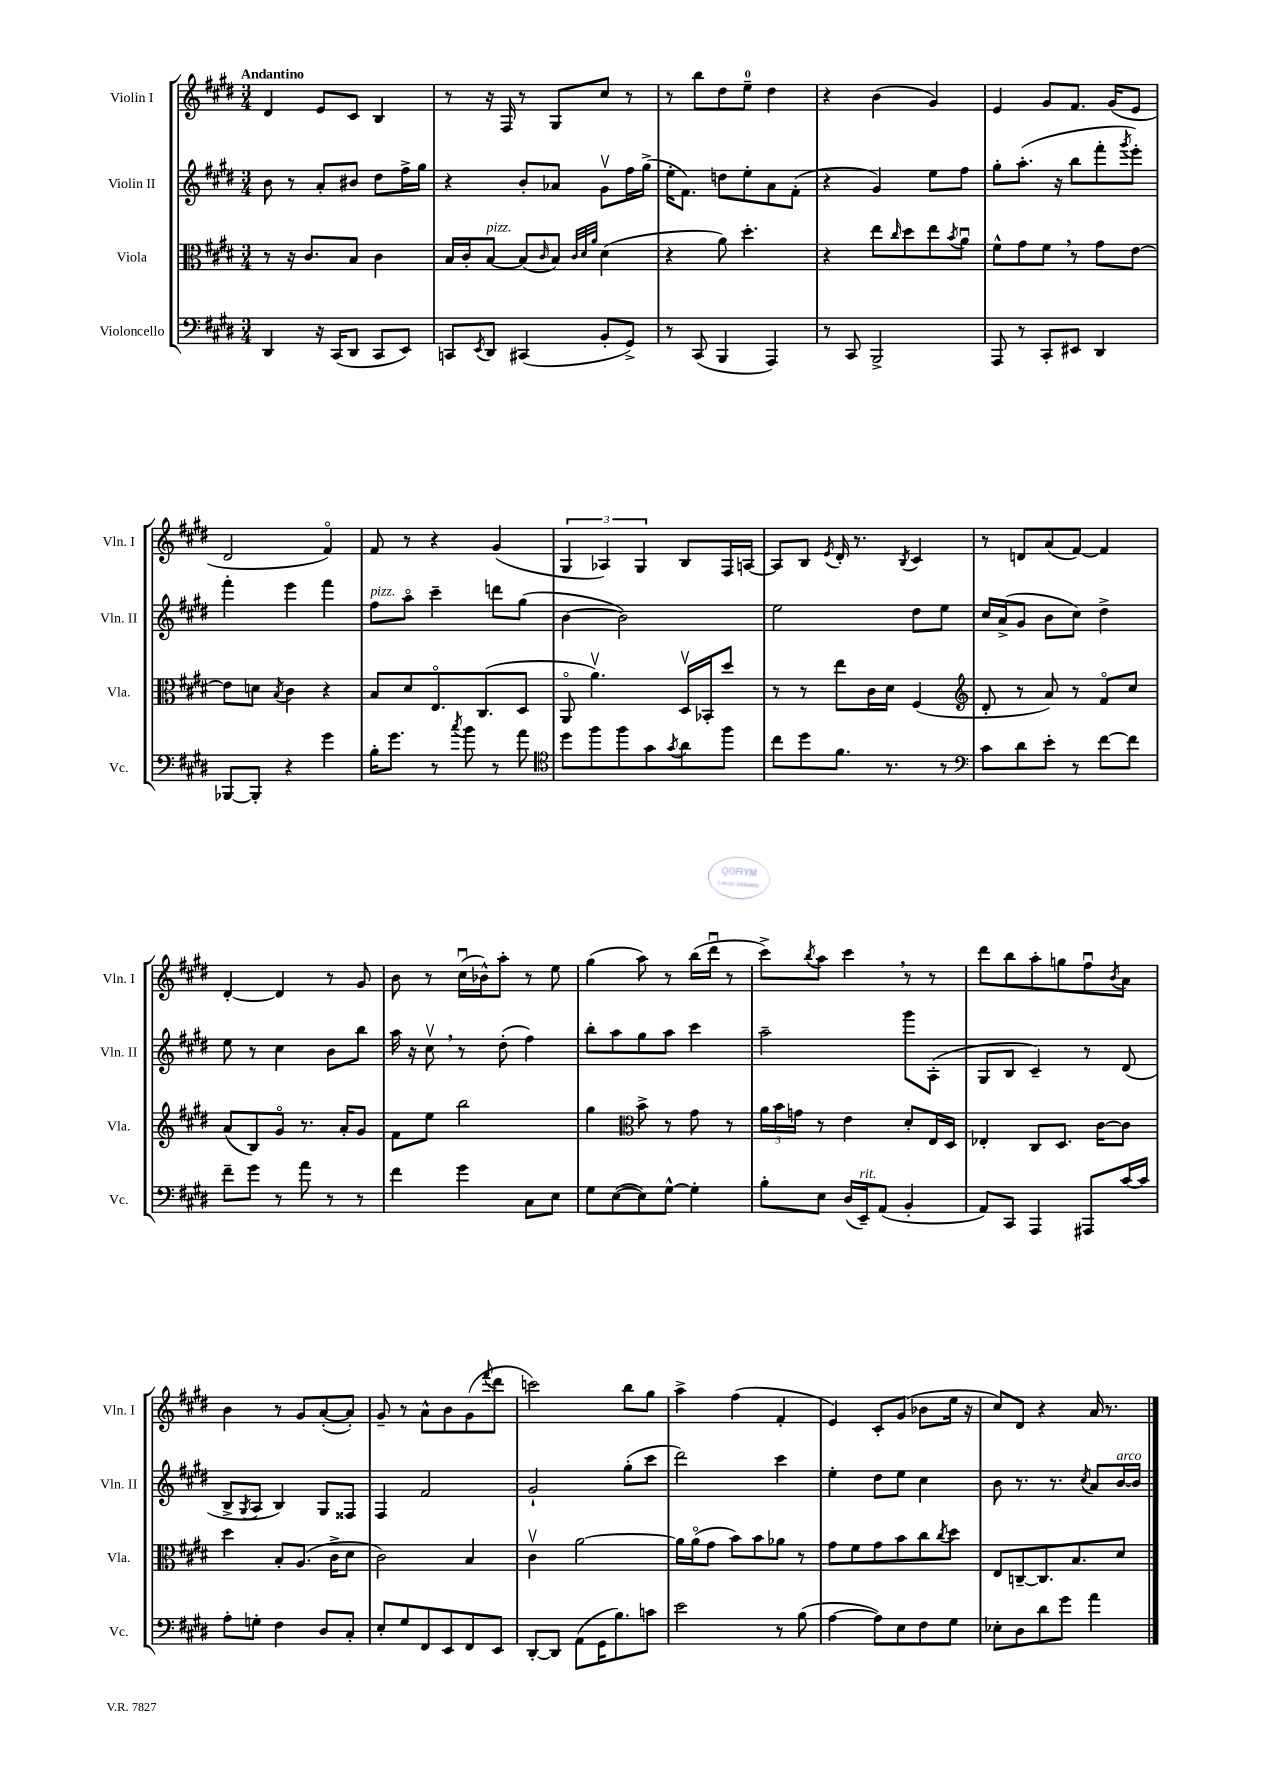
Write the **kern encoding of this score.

**kern	**kern	**kern	**kern
*staff4	*staff3	*staff2	*staff1
*clefF4	*clefC3	*clefG2	*clefG2
*k[f#c#g#d#]	*k[f#c#g#d#]	*k[f#c#g#d#]	*k[f#c#g#d#]
*M3/4	*M3/4	*M3/4	*M3/4
4DD#	8r	8b	4d#
.	16r	8r	.
.	8.c#	.	.
16r	.	8a'	8e
(16CC#	.	.	.
8DD#	8B	8b#	8c#
8CC#	4c#	8dd#	4B
8EE)	.	16ff#^	.
.	.	16gg#	.
=	=	=	=
8CC	16B	4r	8r
.	16c#'	.	.
8qEE	.	.	.
8DD#	[8B	.	16r
.	.	.	16F#
(4CC#	(8B]	8b'	8r
.	16qqc#	.	.
.	8B)	8a-	8G#
.	32qqc#	.	.
.	32qqd#	.	.
.	32qqa	.	.
8BB'	(4d#	8g#v	8cc#
8GG#^)	.	16ff#	8r
.	.	(16gg#^	.
=	=	=	=
8r	4r	16ee'	8r
.	.	8.f#)	.
(8CC#	.	.	8bb
4BBB	8a)	8dd	8dd#
.	4.dd#'	8ee'	8ee~
4AAA)	.	8a	4dd#
.	.	(8f#'	.
=	=	=	=
8r	4r	4r	4r
8CC#	.	.	.
2BBB^	8ee	4g#)	(4b
.	16qqcc#	.	.
.	8dd#	.	.
.	8ee	8ee	4g#)
.	8qb	.	.
.	8au	8ff#	.
=	=	=	=
8AAA	8f#^^	8gg#'	4e
8r	8g#	(8.aa'	.
8CC#'	8f#	.	8g#
.	.	16r	.
8EE#	8r	8bb	8.f#
4DD#	8g#	8fff#'	.
.	.	.	(16g#
.	.	8qggg#	.
.	[8e	8eee')	8e
=	=	=	=
[8BBB-	8e]	4fff#'	2d#
8BBB-']	8d	.	.
.	8qB	.	.
4r	4c#	4eee	.
4g#	4r	4fff#	4f#o)
=	=	=	=
16B'	8B	8ff#	8f#
8.g#	.	.	.
.	8d#	8aao	8r
8r	8.Eo	4ccc#~	4r
8qcc#	.	.	.
8b	.	.	.
.	(8.C#	.	.
8r	.	8ddd	(4g#
8a	8D#	(8gg#	.
=	=	=	=
*clefC4	*	*	*
8dd#	8AAo	[4b	6G#
8ff#	4.av)	.	.
.	.	.	6A-)
8ff#	.	2b])	.
.	.	.	6G#
8g#	.	.	.
8qg#	.	.	.
8a	16D#v	.	8B
.	16BB-'	.	.
8ff#	8dd#	.	16F#
.	.	.	[16A
=	=	=	=
8cc#	8r	2ee	8A]
8dd#	8r	.	8B
.	.	.	8qe
8.f#	8ee	.	16d#'
.	.	.	8.r
.	16c#	.	.
8.r	16d#	.	.
.	.	.	8qB
.	(4F#	8dd#	4c#
8r	.	8ee	.
=	=	=	=
*clefF4	*clefG2	*	*
8c#	8d#'	16cc#	8r
.	.	(16a^	.
8d#	8r	8g#	8d
8e'	8a)	8b	(8a
8r	8r	8cc#)	[8f#)
[8f#	8f#o	4dd#^	4f#]
8f#]	8cc#	.	.
=	=	=	=
8f#~	(8a	8ee	[4d#'
8g#	8B)	8r	.
8r	8g#o	4cc#	4d#]
8a	8.r	.	.
8r	.	8b	8r
.	16a'	.	.
8r	8g#	8bb	8g#
=	=	=	=
4f#	8f#	16aa	8b
.	.	16r	.
.	8ee	8cc#v	8r
4g#	2bb	8r	(16cc#u
.	.	.	16b-^^)
.	.	(8dd#'	8aa'
8C#	.	4ff#)	8r
8E	.	.	8ee
=	=	=	=
8G#	4gg#	8bb'	(4gg#
([8E	.	8aa	.
*	*clefC3	*	*
8E])	8b^	8gg#	8aa)
[8G#^^	8r	8aa	8r
4G#']	8g#	4ccc#	(16bb
.	.	.	16ddd#u
.	8r	.	8r
=	=	=	=
8B'	24a	2aa~	8ccc#^)
.	24b	.	.
.	24g	.	.
.	.	.	8qbb
8E	8r	.	8aa
(16D#	4e	.	4ccc#
16EE~)	.	.	.
(8AA	.	.	.
4BB'	8d#'	8ggg#	8r
.	16E	(8A'	8r
.	16D#	.	.
=	=	=	=
8AA)	4E-'	8G#	8ddd#
8CC#	.	8B	8bb
4AAA	8C#	4c#~)	8aa'
.	8.D#	.	8gg
8AAA#	.	8r	8ff#u
.	[16c#	.	.
.	.	.	8qb
[16c#	8c#]	(8d#	8a
16c#]	.	.	.
=	=	=	=
8A'	4dd#	8B^	4b
.	.	8qG#	.
8G'	.	8A	.
4F#	8B'	4B)	8r
.	(8.A	.	8g#
8D#	.	8G#	([8a'
.	16c#^	.	.
8C#'	8d#	8F##	8a'])
=	=	=	=
8E'	2c#)	4F#	8g#~
8G#	.	.	8r
8FF#	.	2f#	8a^^
8EE	.	.	8b
8FF#	4B	.	(8g#
.	.	.	8qqfff#
8EE	.	.	8ddd#
=	=	=	=
[8DD#'	4c#v	2g#`	2ccc)
8DD#]	.	.	.
(8AA	[2a	.	.
16GG#	.	.	.
8.B)	.	.	.
.	.	(8gg#'	8bb
8c	.	8ccc#	8gg#
=	=	=	=
2e	16a]	2ddd#)	4aa^
.	(16ao	.	.
.	8g#	.	.
.	8b)	.	(4ff#
.	8b	.	.
8r	8a-	4ccc#	4f#'
(8B	8r	.	.
=	=	=	=
[4A	8g#	4ee'	4e)
.	8f#	.	.
8A])	8g#	8dd#	8c#'
8E	8b	8ee	(8g#
8F#	8cc#	4cc#	8b-
.	8qcc#	.	.
8G#	8dd#	.	16ee
.	.	.	16r
=	=	=	=
8E-'	8E	8b	8cc#)
8D#	[8C~	8.r	8d#
8d#	8.C]	.	4r
.	.	8.r	.
8g#	.	.	.
.	8.B	.	.
.	.	8qcc#	.
4a	.	8a	16a
.	.	.	8.r
.	8d#	[16b	.
.	.	16b]	.
==	==	==	==
*-	*-	*-	*-
